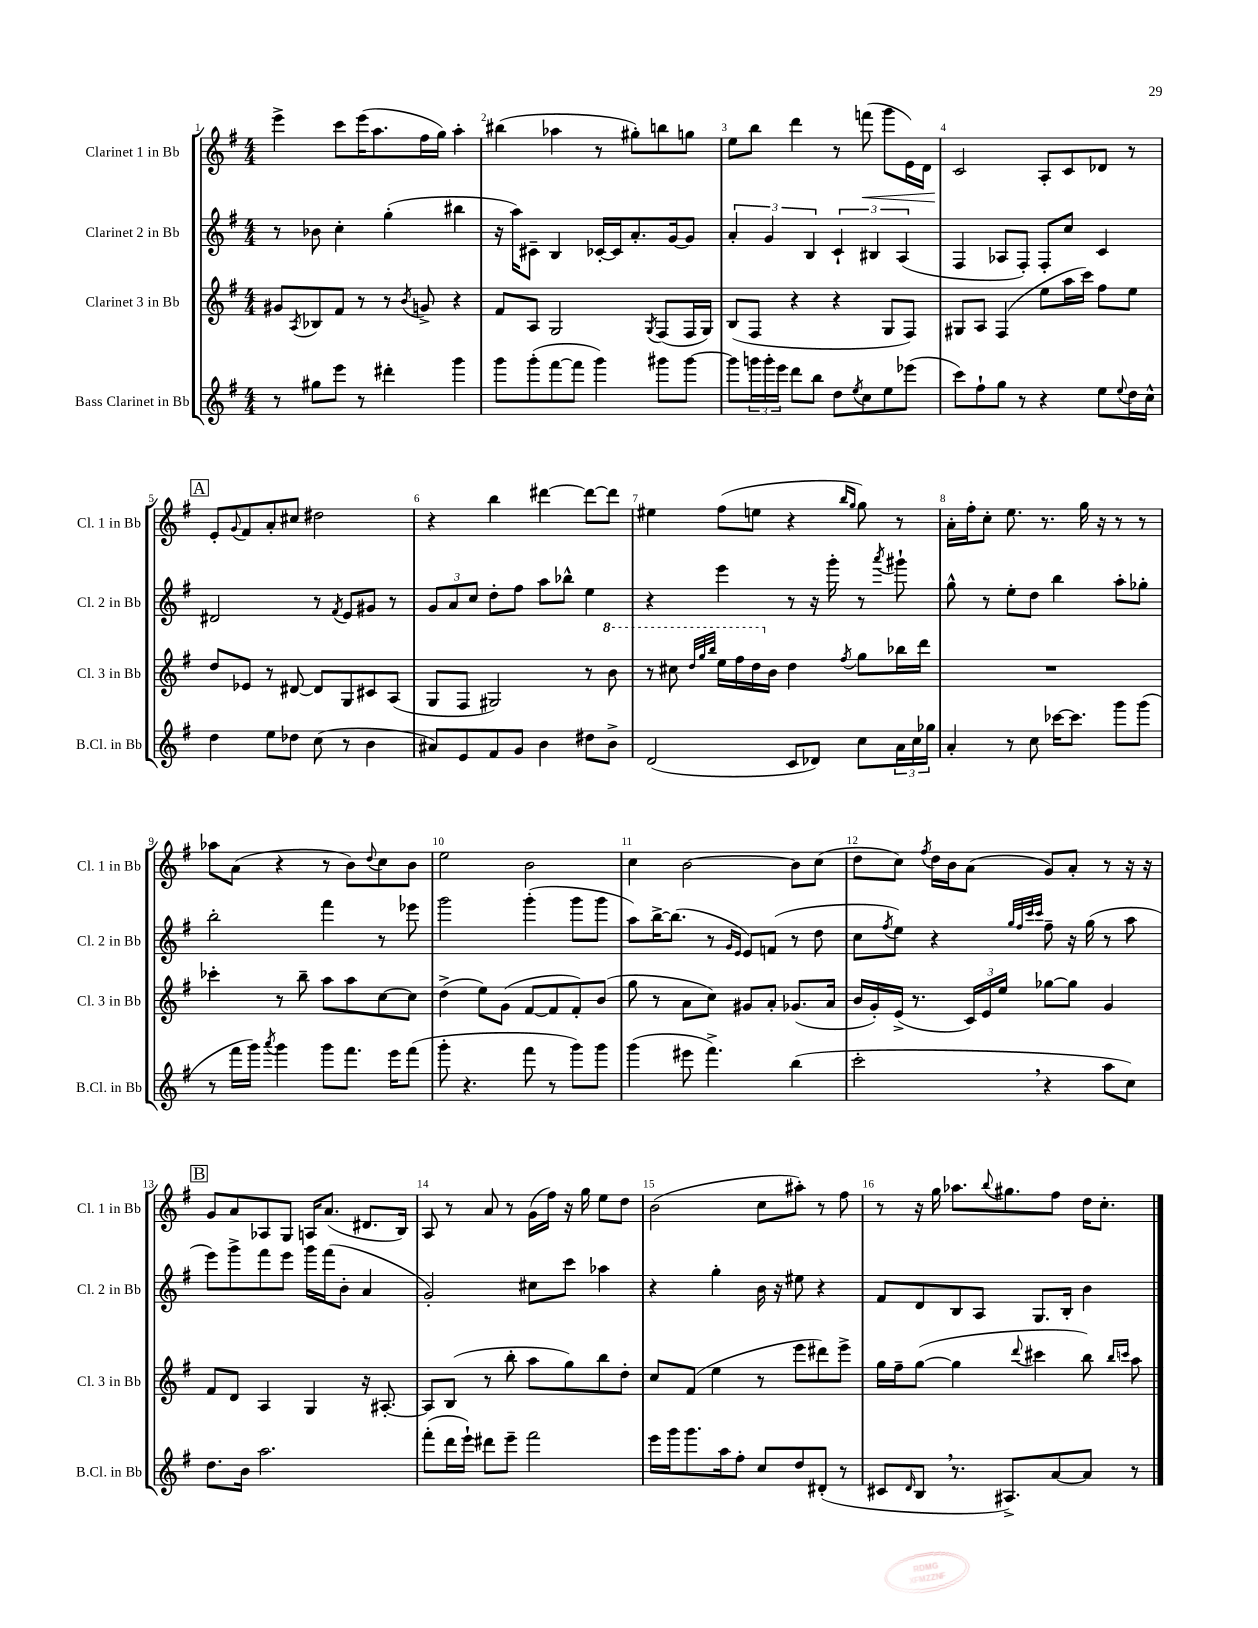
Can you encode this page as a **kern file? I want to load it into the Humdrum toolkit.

**kern	**kern	**kern	**kern
*staff4	*staff3	*staff2	*staff1
*clefG2	*clefG2	*clefG2	*clefG2
*k[f#]	*k[f#]	*k[f#]	*k[f#]
*M4/4	*M4/4	*M4/4	*M4/4
8r	8g#	8r	4eee^
.	8qA	.	.
8gg#	8B-	8b-	.
8eee	8f#	4cc'	8ccc
8r	8r	.	(16eee
.	.	.	8.aa
4ddd#'	8r	(4gg'	.
.	8qb	.	.
.	8g^	.	16ff#
.	.	.	16gg)
4ggg	4r	4bb#	4aa'
=	=	=	=
8ggg	8f#	16r	(4bb#
.	.	16aa)	.
(8ggg'	8A	8c#~	.
[8fff#	2G	4B	4aa-
8fff#]	.	.	.
4ggg)	.	[16c-'	8r
.	.	16c-]	.
.	.	8.a'	8gg#')
.	8qG	.	.
8ggg#	(8F#	.	8bb
.	.	[16g	.
[8ggg#	16F#	8g]	8gg
.	16G)	.	.
=	=	=	=
8ggg#]	(8B	6a'	8ee
24ggg	8F#	.	8bb
24ggg'	.	6g	.
24eee	.	.	.
8ddd	4r	.	4ddd
.	.	6B	.
8bb	.	.	.
8dd	4r	6c`	8r
8qee	.	.	.
8cc	.	.	(8fff
.	.	6B#	.
8ee	8G	.	8ggg
.	.	(6A	.
(8eee-	8F#)	.	16e)
.	.	.	16d
=	=	=	=
8ccc)	8G#	4F#	2c
8ff#`	8A	.	.
8gg	(4F#	8A-	.
8r	.	8F#')	.
4r	8ee	8F#'	8A'
.	16aa	8cc	8c
.	16ccc)	.	.
8ee	8ff#	4c	8d-
8qqee	.	.	.
16dd	8ee	.	8r
16cc^^	.	.	.
=	=	=	=
4dd	8dd	2d#	8e'
.	.	.	8qqg
.	8e-	.	8f#
8ee	8r	.	8a'
8dd-	[8d#	.	8cc#
(8cc	8d#]	8r	2dd#
.	.	8qf#	.
8r	8G	8e	.
4b	8c#	8g#	.
.	(8A	8r	.
=	=	=	=
8a#)	8G	12g	4r
.	.	12a	.
8e	8F#	.	.
.	.	12cc	.
8f#	2G#)	8dd'	4bb
8g	.	8ff#	.
4b	.	8aa	[4ddd#
.	.	8bb-^^	.
8dd#	8r	4ee	8ddd#_
8b^	8bb	.	8ddd#]
=	=	=	=
(2d	8r	4r	4ee#
.	8ccc#	.	.
.	32qqddd	.	.
.	32qqggg	.	.
.	32qqbbb	.	.
.	16eee	4eee	(8ff#
.	16fff#	.	.
.	16ddd	.	8ee
.	16b	.	.
8c	4dd	8r	4r
8d-)	.	16r	.
.	.	16ggg'	.
.	.	.	16qqbb
.	8qff#	.	16qqgg
8cc	8gg	8r	8gg)
.	.	8qaaa	.
24a	16bb-	8ggg#`	8r
24cc	.	.	.
.	16ddd	.	.
24gg-	.	.	.
=	=	=	=
4a'	1r	8gg^^	16a'
.	.	.	16ff#'
.	.	8r	8cc'
8r	.	8ee'	8.ee
8cc	.	8dd	.
.	.	.	8.r
[16ccc-	.	4bb	.
8.ccc-]	.	.	.
.	.	.	16gg
.	.	.	16r
8ggg	.	8aa'	8r
(8ggg	.	8gg-'	8r
=	=	=	=
8r	4ccc-'	2bb'	8aa-
16fff#	.	.	(8a
16ggg)	.	.	.
8qaaa	.	.	.
4ggg	8r	.	4r
.	8bb~	.	.
8ggg	8aa	4fff#	8r
8.fff#	8aa	.	8b)
.	.	.	8qqdd
.	[8cc	8r	8cc
16eee	.	.	.
(8fff#	8cc]	8eee-	8b
=	=	=	=
8ggg'	(4dd^	2ggg	2ee
4.r	.	.	.
.	8ee)	.	.
.	(8g	.	.
8fff#	[8f#	(4ggg'	2b
8r	8f#]	.	.
8ggg)	8f#')	8ggg	.
8ggg	(8b	8ggg	.
=	=	=	=
(4ggg	8gg	8aa)	4cc
.	8r	[16bb^	.
.	.	(8.bb]	.
8eee#	8a	.	[2b
4.fff#^)	8cc)	8r	.
.	.	16qqg	.
.	.	16qqe	.
.	8g#	8e)	.
.	8a'	(8f	.
(4bb	(8.g-	8r	8b]
.	.	8dd	(8cc
.	16a	.	.
=	=	=	=
2ccc'	16b	8cc	8dd
.	16g')	.	.
.	.	8qff#	.
.	(16e^	8ee)	8cc)
.	8.r	.	.
.	.	.	8qff#
.	.	4r	16dd
.	.	.	16b
.	24c)	.	(8a
.	24e	.	.
.	24ee	.	.
.	.	32qqgg	.
.	.	32qqff#	.
.	.	32qqccc	.
.	.	32qqccc	.
4r	[8gg-	8ff#~	8g)
.	8gg-]	16r	8a'
.	.	(16gg	.
8aa	4g	8r	8r
8cc)	.	8aa	16r
.	.	.	16r
=	=	=	=
8.dd	8f#	8eee)	8g
.	8d	8ggg^	8a
16b	.	.	.
2.aa	4A	8fff#	8A-
.	.	8eee	8G
.	4G	16ggg	16A
.	.	(16fff#	(8.a
.	.	8b'	.
.	16r	4a	8.d#
.	[8.A#'	.	.
.	.	.	16B)
=	=	=	=
(8fff#'	8A#]	2g')	8A
16ddd	(8B	.	8r
16eee`)	.	.	.
8ddd#	8r	.	8a
8eee~	8bb'	.	8r
2fff#	8aa	8cc#	(16g
.	.	.	16ff#)
.	8gg)	8ccc	16r
.	.	.	16gg
.	8bb	4aa-	8ee
.	8dd'	.	8dd
=	=	=	=
16eee	8cc	4r	(2b
16ggg	.	.	.
8.ggg	(8f#	.	.
.	4ee	4gg'	.
16aa	.	.	.
8ff#'	.	.	.
8cc	8r	16b	8cc
.	.	16r	.
8dd	8eee	8ee#	8aa#')
(8d#'	8ddd#)	4r	8r
8r	8eee^	.	8ff#
=	=	=	=
8c#	16gg	8f#	8r
.	16ff#~	.	.
16qqd	.	.	.
8B	([8gg	8d	16r
.	.	.	16gg
8.r	4gg]	8B	8.aa-
.	.	8A	.
.	.	.	8qqbb
8.A#^)	.	.	8.gg#
.	8qqddd	.	.
.	4ccc#	8.G	.
[8a	.	.	8ff#
.	.	16B'	.
8a]	8bb)	4b	16dd
.	.	.	8.cc'
.	16qqbb	.	.
.	16qqccc	.	.
8r	8aa	.	.
==	==	==	==
*-	*-	*-	*-
